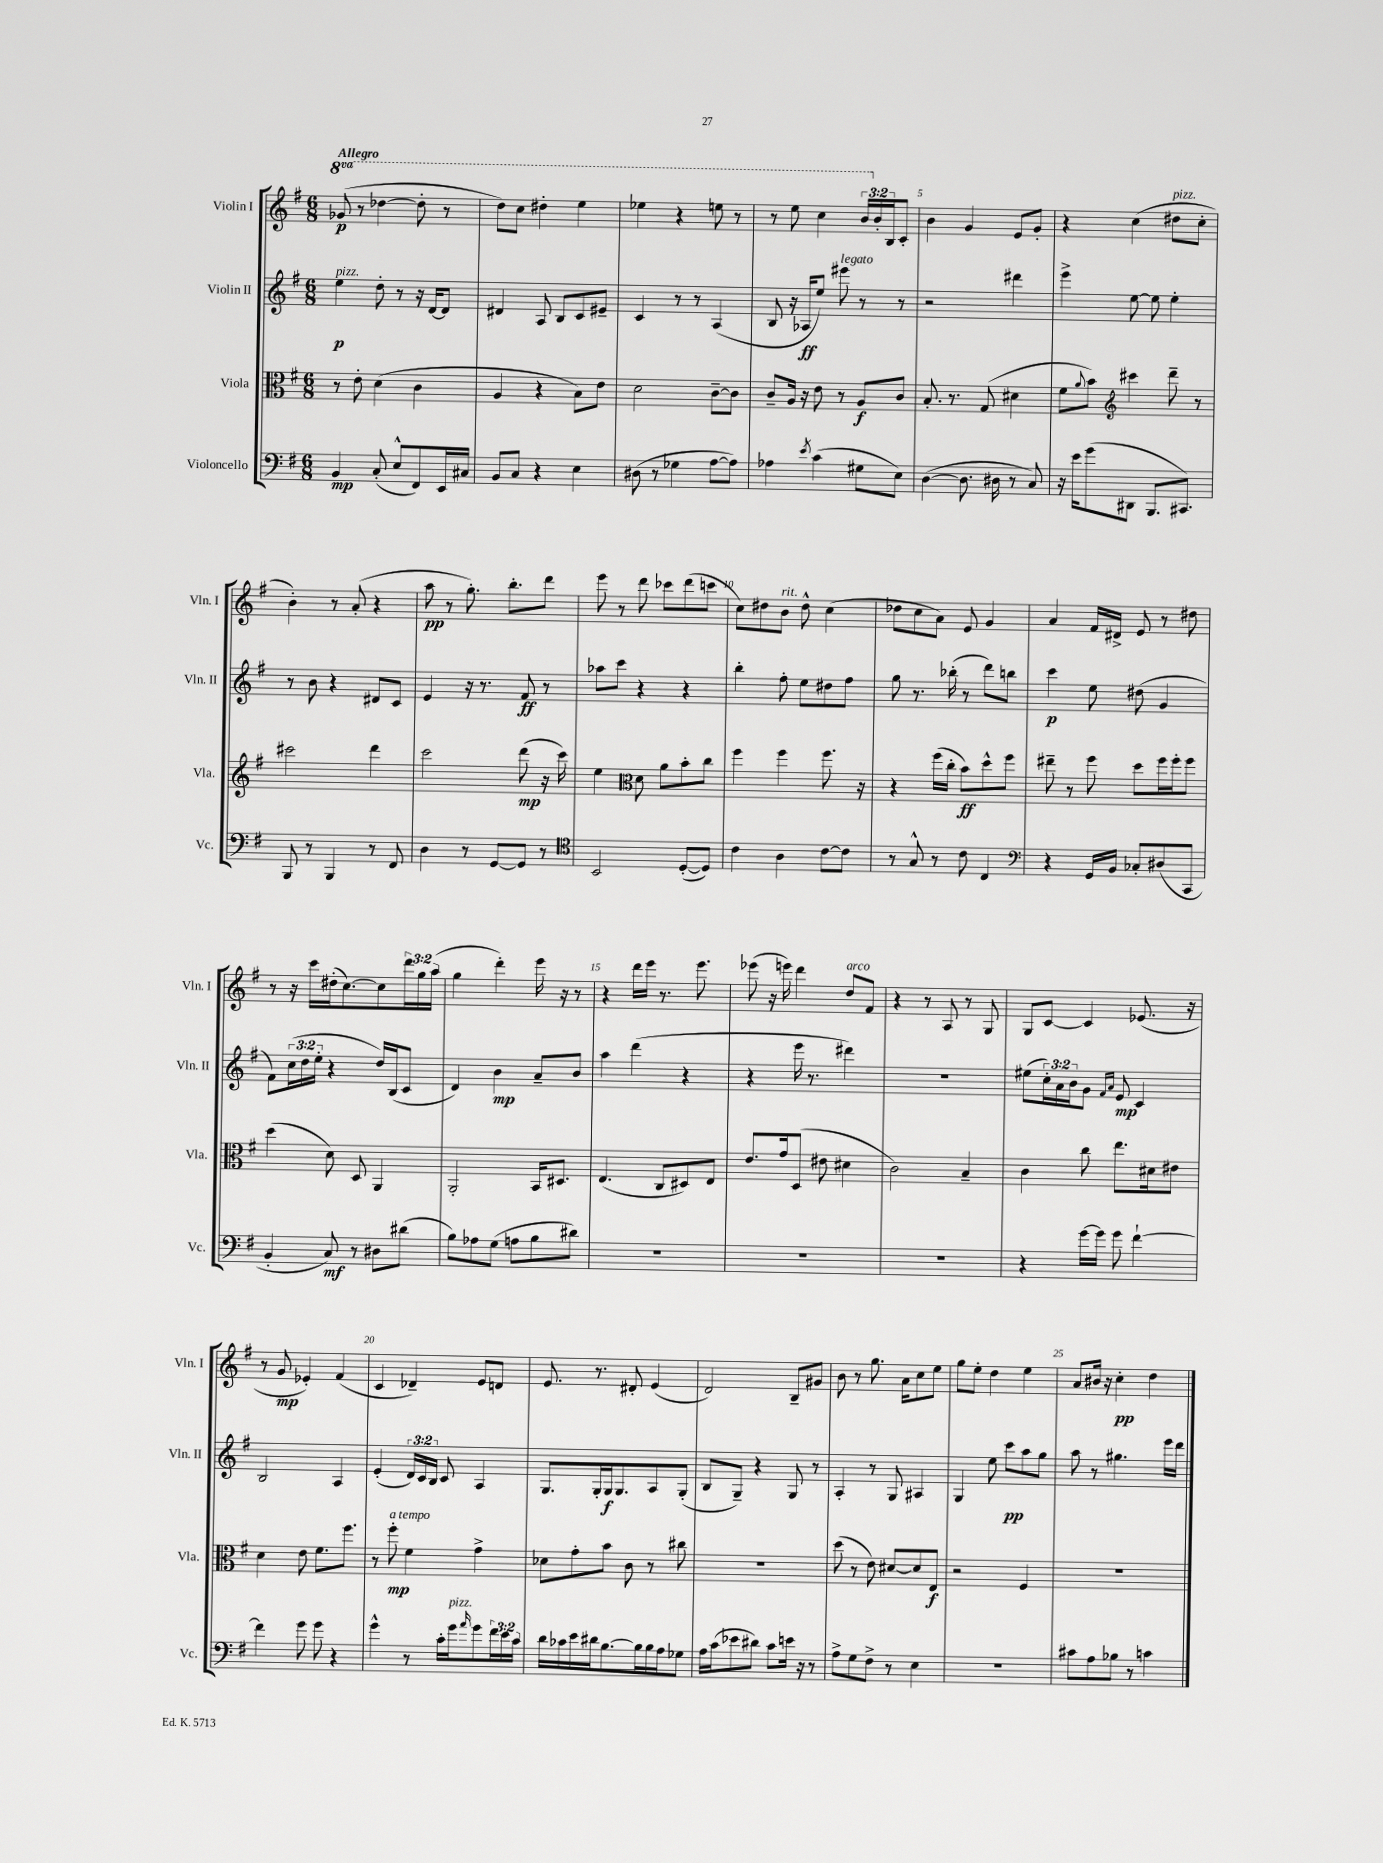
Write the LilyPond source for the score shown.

<<
\new StaffGroup <<
\new Staff = "s0" \with { instrumentName = "Violin I" shortInstrumentName = "Vln. I" } {
    \clef treble \key g \major \numericTimeSignature \time 6/8 \override Staff.TupletNumber.text = #tuplet-number::calc-fraction-text \set Staff.ottavationMarkups = #ottavation-simple-ordinals \tempo "Allegro"
    \ottava #1 ges''8\p( r8 des'''4~ des'''8-. r8 |
    d'''8) c'''8 dis'''4-. e'''4 |
    ees'''4 r4 e'''8 r8 |
    r8 e'''8 c'''4 \tuplet 3/2 { b''16 \ottava #0 b'16-. b16 } c'8-. |
    b'4 g'4 e'8 g'8-. |
    r4 c''4( dis''8^\markup { \italic "pizz." } c''8-. |
    b'4-.) r8 a'8-.( r4 |
    a''8\pp r8 g''8.-.) b''8.-. d'''8 |
    e'''8 r8 d'''8 ces'''8 d'''8( c'''8 |
    c''8) dis''8 b'8^\markup { \italic "rit." } dis''8-^ c''4( |
    des''8 c''8 a'8) e'8 g'4 |
    a'4 fis'16 dis'16-> e'8 r8 dis''8 |
    r8 r16 c'''16 dis''16-.( c''8.~) c''8 \tuplet 3/2 { d'''16 g''16 a''16( } |
    g''4 d'''4-.) e'''16 r16 r8 |
    r4 d'''16 e'''16 r8. e'''8. |
    ees'''8( r16 e'''16) d'''4 d''8^\markup { \italic "arco" } fis'8 |
    r4 r8 a8 r8 g8 |
    g8 c'8~ c'4 ees'8.( r16 |
    r8 g'8\mp ees'4-.) fis'4( |
    c'4 des'4--) e'8 d'8 |
    e'8. r8. dis'8-. e'4( |
    d'2) b8-- gis'8 |
    b'8 r8 g''8. a'16 c''8 e''8 |
    g''8 e''8-. d''4 e''4 |
    a'8 bis'16 r16 c''4-.\pp d''4 \bar "|." |
}
\new Staff = "s1" \with { instrumentName = "Violin II" shortInstrumentName = "Vln. II" } {
    \clef treble \key g \major \numericTimeSignature \time 6/8 \override Staff.TupletNumber.text = #tuplet-number::calc-fraction-text
    e''4\p^\markup { \italic "pizz." } d''8-. r8 r16 d'16~ d'8 |
    dis'4 a8 b8 c'8 eis'8-- |
    c'4 r8 r8 a4( |
    b8 r16 aes16\ff e''8) eis'''8^\markup { \italic "legato" } r8 r8 |
    r2 dis'''4 |
    e'''4-> e''8~ e''8 e''4-. |
    r8 b'8 r4 dis'8 c'8 |
    e'4 r16 r8. fis'8\ff r8 |
    aes''8 c'''8 r4 r4 |
    b''4-. fis''8-. e''8 dis''8 fis''8 |
    g''8 r8. bes''16-.( r8 d'''8) b''8 |
    c'''4\p e''8 dis''8( g'4 |
    fis'8) \tuplet 3/2 { c''16( d''16 e''16-. } r4 d''16) b16( c'8 |
    d'4) b'4\mp a'8-- b'8 |
    a''4 d'''4( r4 |
    r4 e'''16 r8. dis'''4) |
    R2. |
    eis''8( \tuplet 3/2 { c''16-.) a'16 b'16 } g'8 \grace { fis'16 a'16 } e'8\mp c'4 |
    b2 a4 |
    e'4-.( \tuplet 3/2 { d'16) c'16 b16 } c'8 a4 |
    g8. g16-. g16\f g8. a8 g8-.( |
    b8 g8--) r4 g8 r8 |
    a4-. r8 g8 ais4 |
    g4 e''8 c'''8\pp a''8 g''8 |
    a''8 r8 gis''4. e'''16 d'''16 \bar "|." |
}
\new Staff = "s2" \with { instrumentName = "Viola" shortInstrumentName = "Vla." } {
    \clef alto \key g \major \numericTimeSignature \time 6/8
    r8 e'8-. d'4( c'4 |
    a4 r4 b8) e'8 |
    d'2 c'8~-- c'8 |
    c'8-- a16 r16 e'8 r8 a8\f c'8 |
    b8.-. r8. g8( dis'4 |
    fis'8 \appoggiatura { a'8 } b'8) \clef treble cis'''4 d'''8-- r8 |
    cis'''2 d'''4 |
    c'''2 d'''8\mp( r16 c'''16) |
    e''4 \clef alto d'8 a'8 b'8-. c''8 |
    fis''4 fis''4 fis''8. r16 |
    r4 fis''16( c''16-. b'8\ff) d''8-^ fis''8 |
    eis''8-- r8 fis''8 d''8 fis''16 fis''16-. fis''8 |
    d''4( d'8) d8 a,4 |
    a,2-. b,16 dis8. |
    e4.( c8 dis8) e8 |
    e'8. g'16 d8( eis'8 dis'4 |
    c'2) b4-- |
    c'4 c''8 e''8. dis'16 eis'8 |
    d'4 e'8 fis'8. fis''8. |
    r8 fis''8-.\mp^\markup { \italic "a tempo" } fis'4 g'4-> |
    des'8 g'8-. b'8 c'8 r8 cis''8 |
    R2. |
    d''8( r8 e'8) dis'8~ dis'8 e8\f |
    r2 fis4 |
    R2. \bar "|." |
}
\new Staff = "s3" \with { instrumentName = "Violoncello" shortInstrumentName = "Vc." } {
    \clef bass \key g \major \numericTimeSignature \time 6/8 \override Staff.TupletNumber.text = #tuplet-number::calc-fraction-text
    b,4\mp c8-.( e8-^ fis,8) e,16 cis16 |
    b,8 c8 r4 e4 |
    dis8( r8 ges4 a8~ a8) |
    aes4 \acciaccatura { e'8 } c'4( gis8 e8) |
    d4~( d8. dis16 r8 c8) |
    r16 e'16 g'8( dis,8 b,,8. cis,8.) |
    b,,8 r8 b,,4 r8 fis,8 |
    d4 r8 g,8~ g,8 r8 |
    \clef tenor b,2 d8~-.( d8) |
    c'4 a4 c'8~ c'8 |
    r8 g8-^ r8 c'8 c4 |
    \clef bass r4 g,16 b,16 ces8-. dis8( c,8 |
    b,4-. c8\mf) r8 dis8 dis'8( |
    b8) aes8 g8( a8 b8 dis'8) |
    R2. |
    R2. |
    R2. |
    r4 g'16~ g'16 g'8 fis'4~-! |
    fis'4 g'8 g'8 r4 |
    g'4-^ r8 c'16-. g'16^\markup { \italic "pizz." } \grace { a'16 } g'8 \tuplet 3/2 { fis'16 e'16 c'16 } |
    d'16 ces'16 e'16 dis'16 b8.~ b16 b16 a16 ges8 |
    a16 c'16( ees'8 dis'8) c'8 e'16 r16 r8 |
    a8-> g8 fis8-> r8 e4 |
    R2. |
    cis'8 a8 bes8 r8 c'4 \bar "|." |
}
>>
>>
\layout { \context { \Score \override BarNumber.break-visibility = ##(#f #t #t) barNumberVisibility = #(every-nth-bar-number-visible 5) } }
